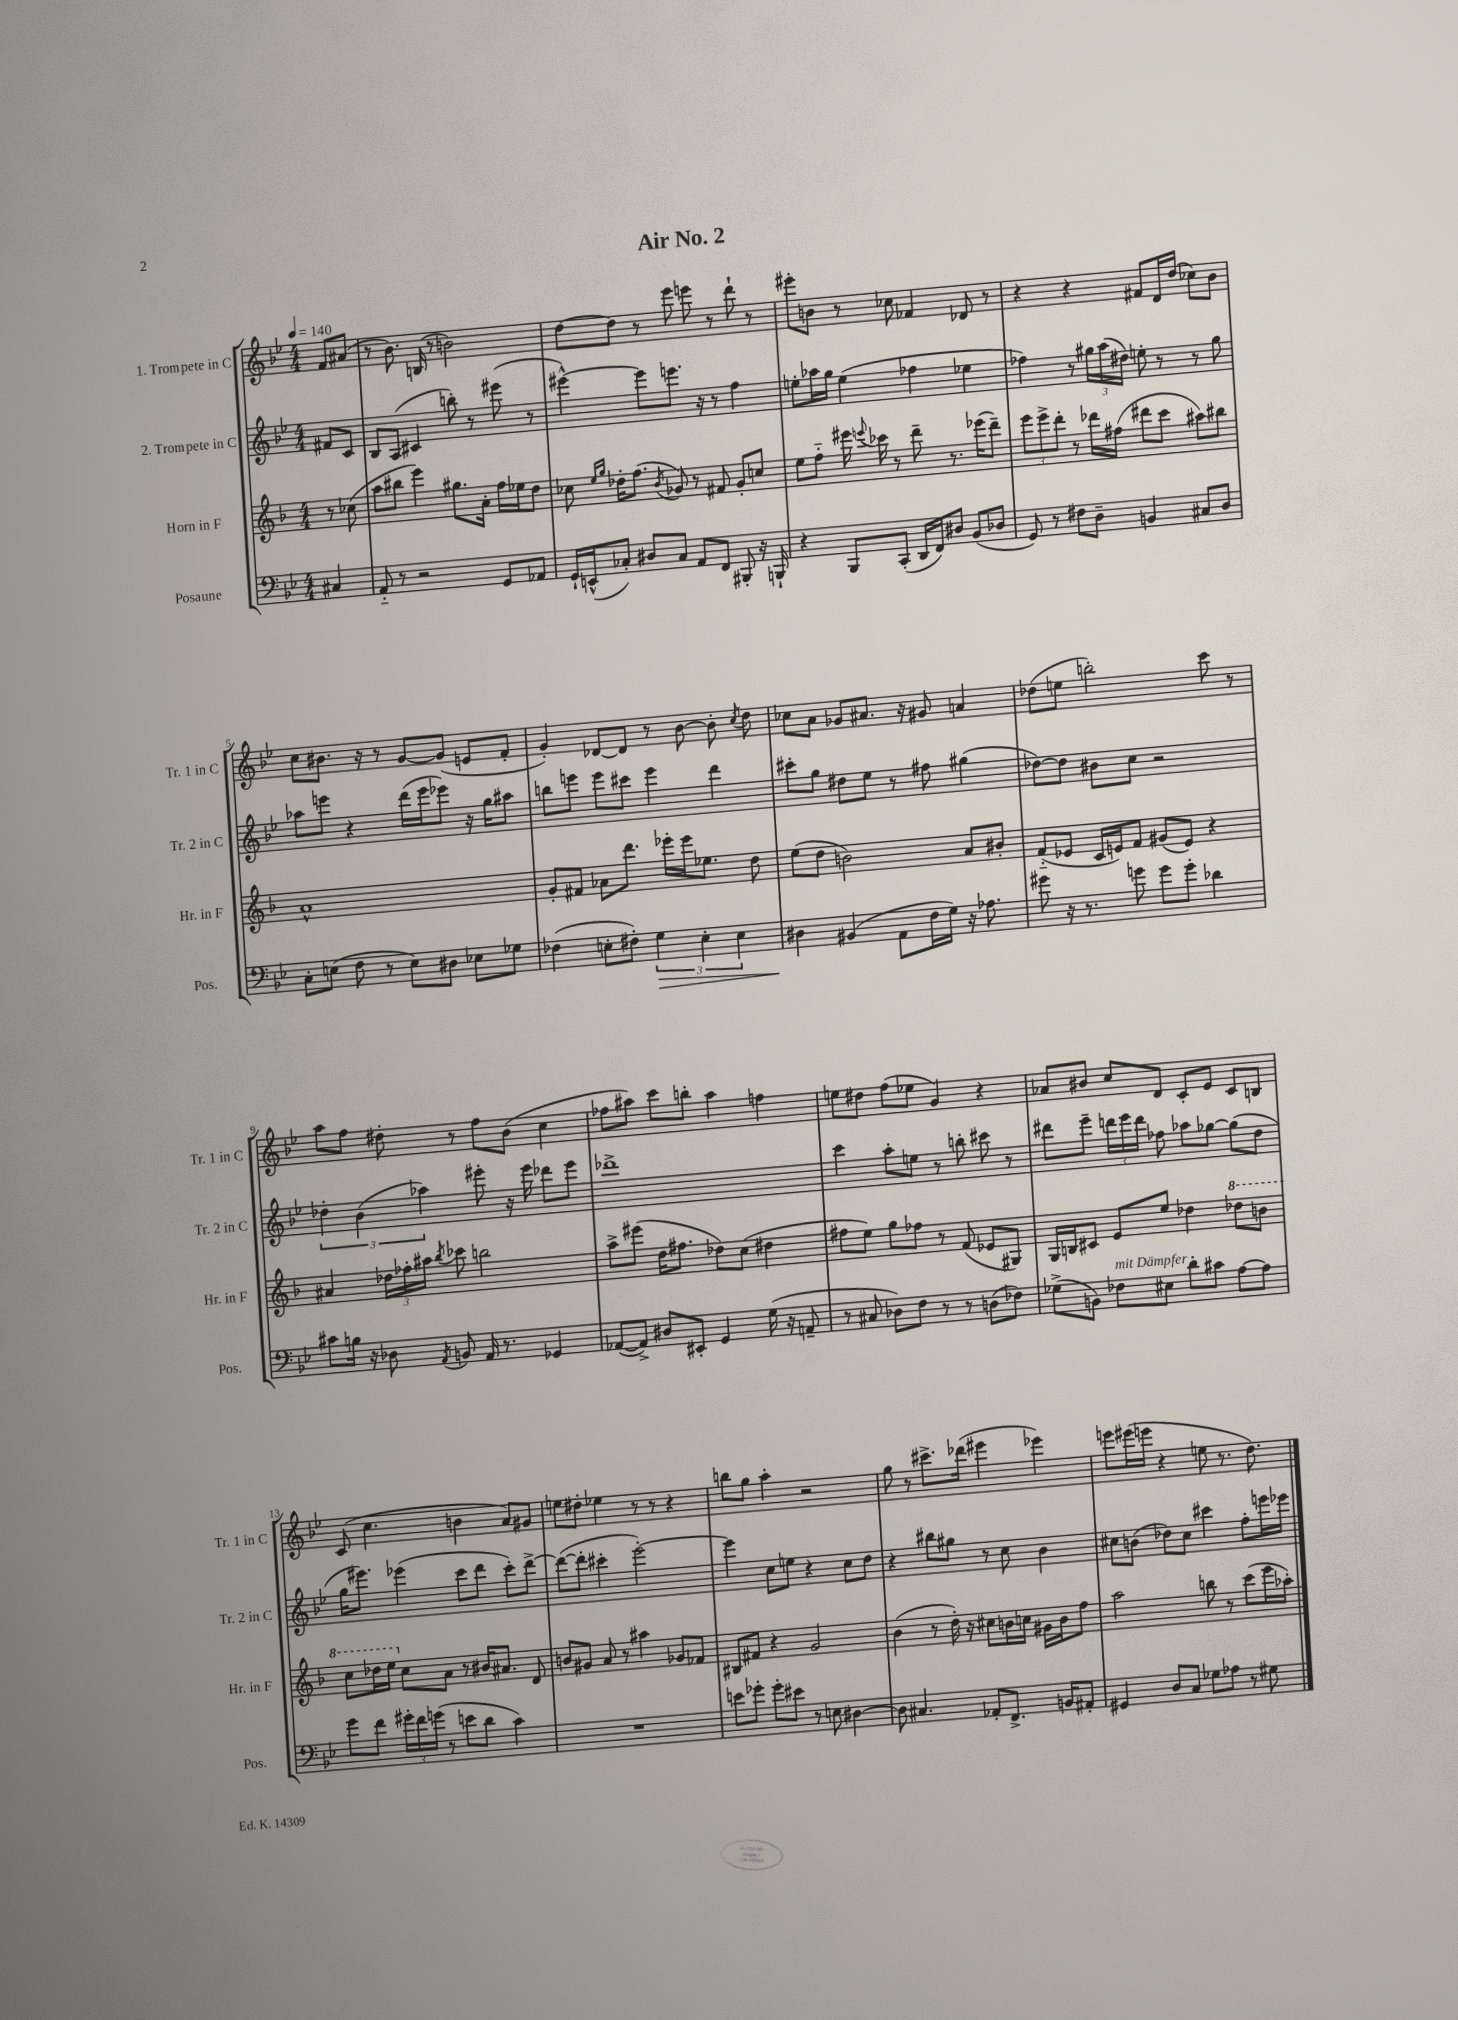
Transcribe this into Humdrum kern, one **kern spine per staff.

**kern	**kern	**kern	**kern
*staff4	*staff3	*staff2	*staff1
*clefF4	*clefG2	*clefG2	*clefG2
*k[b-e-]	*k[b-]	*k[b-e-]	*k[b-e-]
*M4/4	*M4/4	*M4/4	*M4/4
*MM140	*MM140	*MM140	*MM140
4C#	8r	8f#	8f
.	(8cc-	8c	(8a#
=	=	=	=
8AA'~	8aa	8B-	8r
8r	8bb#	(8A	8.b-)
2r	4eee)	4c#	.
.	.	.	(16B
.	.	.	8r
.	8.gg#	8bb')	2b)
.	.	8r	.
.	16a'	.	.
8GG	16ff	(8eee#	.
.	16ee-	.	.
8AA-	8dd	8r	.
=	=	=	=
16GG`	8cc-	[4eee#^^)	[8dd
(16EE^^	.	.	.
.	16qqee	.	.
.	16qqgg	.	.
8C-')	16dd-'	.	8dd]
.	(8.ff	.	.
8D#	.	8eee#]	8r
.	8qb-	.	.
8C-	8g-)	8.eee	8eee-
8AA	8r	.	8eee
.	.	16r	.
8FF	8f#	8r	8r
8BBB#'	8g-'	4ff	8ddd`
16r	8cc	.	8r
16BBB`	.	.	.
=	=	=	=
4r	8ee	8ee'	8eee#'
.	8ff'~	16aa-	8b
.	.	16gg	.
8BBB-	16eee#	(4ee	8r
.	8qqeee	.	.
.	16ccc-	.	.
(8CC'	8r	.	8cc-
16DD	8ddd~	4ff-	4f-
16FF)	.	.	.
8D#	8.r	.	.
(8BB-	.	4ee-	8d-
.	(16eee-	.	.
8D-	8ddd~)	.	8r
=	=	=	=
8GG)	12eee	4ff-)	4r
.	12eee^	.	.
8r	.	.	.
.	12ddd'	.	.
8F#	8r	8r	4r
8D~	16ddd-	24gg#	.
.	.	(24aa	.
.	(16ff#	.	.
.	.	24dd#)	.
4BB	8ddd#	8ee'	8f#
.	8ccc	8r	16d
.	.	.	(16dd
8C#	8aa#)	8r	8cc-)
8D	8bb#	8gg#	8b-
=	=	=	=
8C'	1a^^	8aa-	8cc
(8E	.	8eee	8.b#
8F	.	4r	.
.	.	.	16r
8r	.	.	8r
8E)	.	(16ddd	[8g
.	.	16eee	.
8D#	.	8eee-)	(8g]
8E-	.	16r	8e
.	.	16gg	.
8G-	.	8aa#	8f'
=	=	=	=
(4F-	8g'	8bb	4g')
.	8f#	8eee	.
8E'	8a-	8eee	[8d-
8F#')	8.ddd	8ccc#	8d-]
6G	.	4eee	8r
.	16eee-'	.	.
.	16eee-	.	[8b-
6E'	.	.	.
.	8.ee-	.	.
.	.	4ddd	8b-']
6E	.	.	.
.	.	.	8qcc
.	8dd	.	8dd
=	=	=	=
4D#	(8ee	8ccc#'	8cc-
.	8dd	8gg	8a
(4BB#	2b)	8dd#	8g-
.	.	8ee-	8.a#
8AA	.	8r	.
.	.	.	16r
16F	.	8ff#	8g#
16G)	.	.	.
16r	8a	(4gg#	4a
8.A-	.	.	.
.	8b#'	.	.
=	=	=	=
8g#	(8f'~	[8dd-)	(8dd-
16r	8e-	8dd-]	8ee
8.r	.	.	.
.	16c	8b#	2bb')
.	16e)	.	.
8g	8f	8cc	.
8g	(8g#	2r	.
8g'	8e)	.	.
4d-	4r	.	8ccc
.	.	.	8r
=	=	=	=
8c#	4a#	6dd-'	8aa
16B	.	.	8ff
.	.	(6b-	.
16r	.	.	.
8D-	24dd-	.	8dd#'
.	24ff-'	.	.
.	24aa#	6aa-)	.
8qAA	8qbb-	.	.
8BB	8ccc-	.	8r
16AA	2bb	8eee#'	8ff
8.r	.	.	.
.	.	16r	(8b-
.	.	16eee#	.
4GG-	.	8ddd-	4cc
.	.	8eee#	.
=	=	=	=
([8AA-	8aa^	1ddd-^	8ff-
8AA-^])	(8eee#	.	8aa#)
8D#	16dd	.	8ccc
.	8.ff#	.	.
8EE#'	.	.	8bb'
4GG	8dd-)	.	4aa#
.	(8cc	.	.
(16G	4dd#	.	4ff
16r	.	.	.
8AA~	.	.	.
=	=	=	=
8r	8ff#	4ccc	8ee
8C#	8ee)	.	8dd#
8D-)	8gg	8aa'	(8ff
8F	8ff-	8ee	8ee-
8r	8r	8r	4g)
8r	(8f	8bb'	.
(8D	8e-	8ccc#	4r
8F-)	8G#)	8r	.
=	=	=	=
(8G-^	16G	8ddd#	8a-
.	16B	.	.
8BB)	8c#	8eee-~	8b#
8F-	8e	24ddd	8cc
.	.	24eee-	.
.	.	24ddd	.
8E#	8ee	8ff-	8d
8d'	4dd-	8aa-	8c'
8c#	.	[8gg-	8e-
[8A	8ddd-	(8gg-]	8c
8A]	8bb	8dd	8B
=	=	=	=
8g	8ccc	16gg	(8c
.	.	8.eee#)	.
8f	16ddd-	.	4.cc
.	16eee	.	.
24g#'	8cc	(4eee-	.
24f	.	.	.
(24g	.	.	.
8r	8a	.	.
8e	8r	8ccc	4b
8d	16b#	8ddd	.
.	8.a#	.	.
4c)	.	8ccc')	8a)
.	8d	[8ddd^	8g#
=	=	=	=
1r	8b	(8ddd_	8ee
.	8g#	8ddd']	8dd#'
.	8a	4ccc#'	4ee-
.	8r	.	.
.	4aa#	[2eee-')	8r
.	.	.	8r
.	8g-	.	4r
.	8f-	.	.
=	=	=	=
8e	8B#	4eee-]	8bb
8g-'	8f#	.	8gg
8g-'	4r	8cc	4aa'
8e#	.	8ee	.
8r	2g	4r	2r
8E	.	.	.
[4D#	.	8cc	.
.	.	8dd	.
=	=	=	=
8D#]	(4b-	4r	8gg
4.C#	.	.	8r
.	8r	8bb#	8.ccc#^
.	16dd')	8gg#	.
.	16r	.	(16ddd-
8AA-'	8cc#	8r	4eee#
8.FF^	16b	8cc	.
.	16cc	.	.
.	16g#	4b-	4eee-)
16BB	16b	.	.
8AA#'	8ff	.	.
=	=	=	=
4GG#	2aa	8cc#	8eee
.	.	(8b	(16eee#
.	.	.	16eee
8D	.	8dd-)	4r
8C	.	8cc#	.
8G-	8bb	4ccc#	8ee
8A-	8r	.	8.r
8r	(8ccc	8ff'	.
.	.	.	8.dd)
8G#	16eee	16eee	.
.	16aa-')	16eee-	.
==	==	==	==
*-	*-	*-	*-
